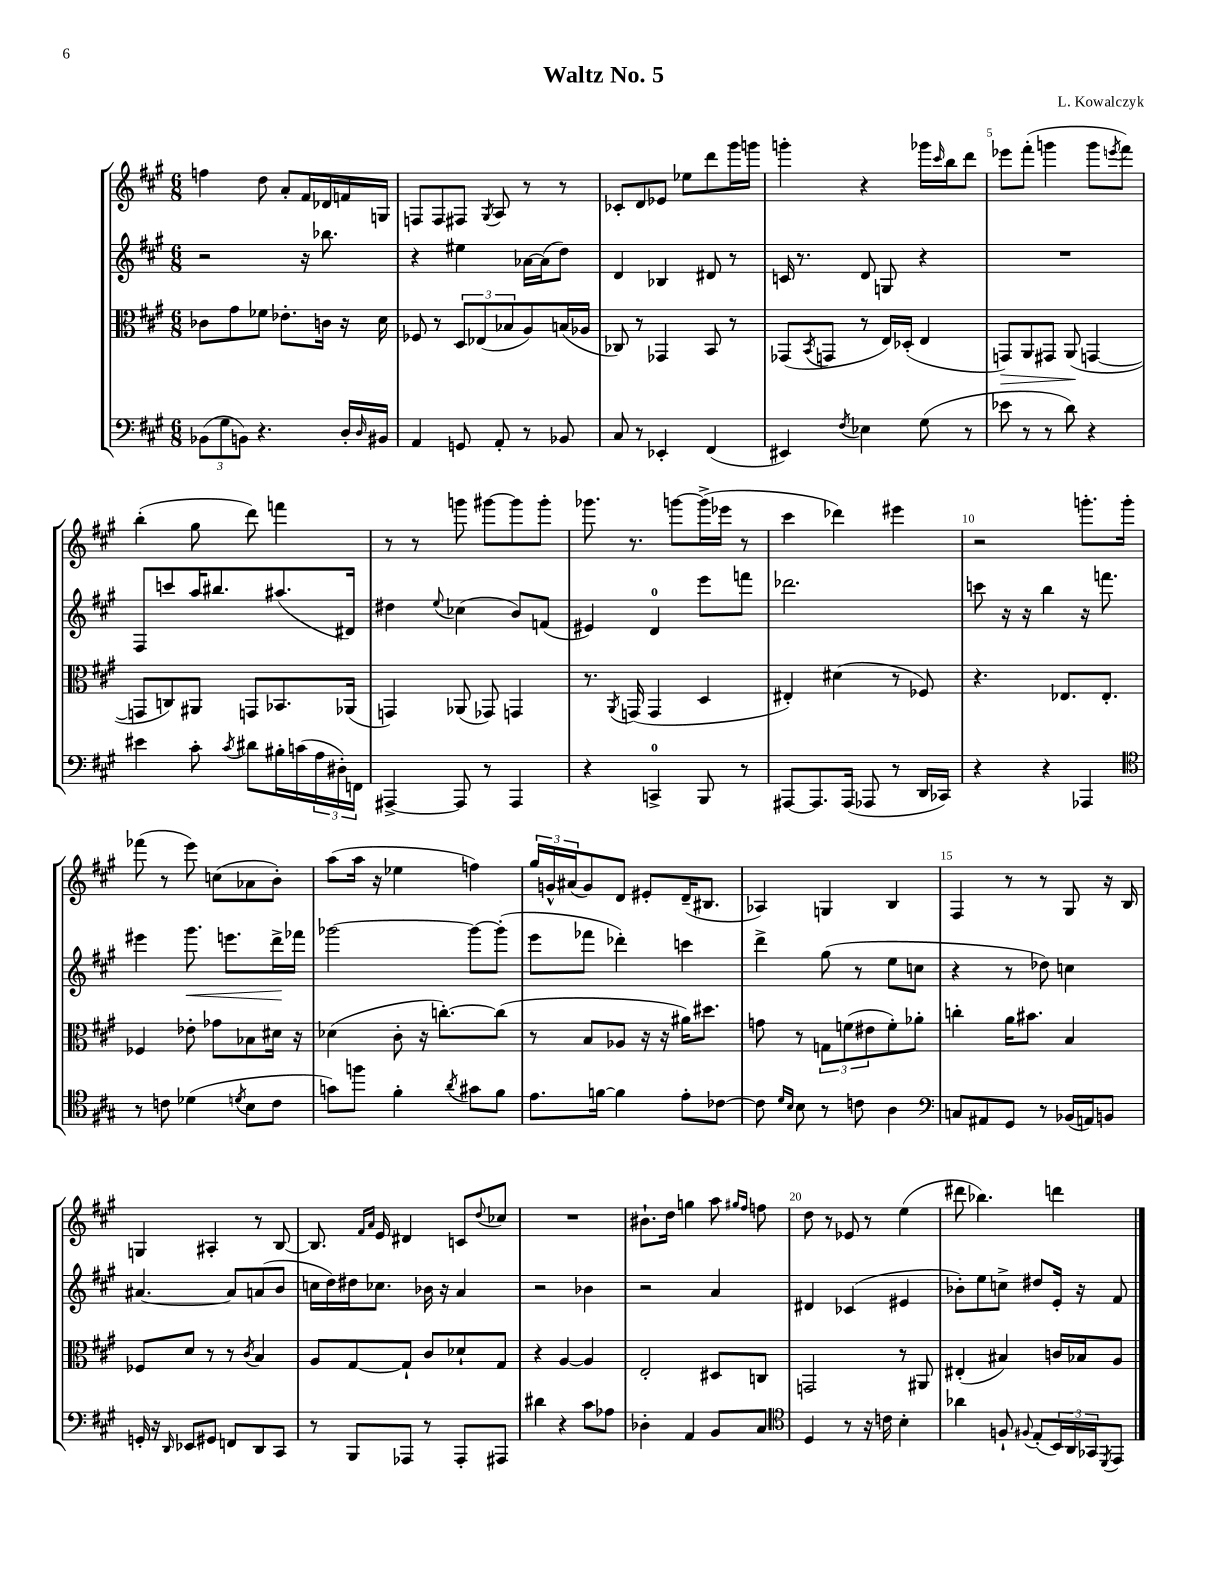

**kern	**kern	**dynam	**kern	**dynam	**kern
*part4	*part3	*part3	*part2	*part2	*part1
*staff4	*staff3	*staff3	*staff2	*staff2	*staff1
*clefF4	*clefC3	*	*clefG2	*	*clefG2
*k[f#c#g#]	*k[f#c#g#]	*	*k[f#c#g#]	*	*k[f#c#g#]
*M6/8	*M6/8	*	*M6/8	*	*M6/8
=1	=1	=1	=1	=1	=1
(12BB-X\L	8c-X\L	.	2r	.	4ffn\
12G#\	.	.	.	.	.
.	8g#\	.	.	.	.
12BBn\J)	.	.	.	.	.
4.r	8f-X\J	.	.	.	8dd\
.	8.e-X'\L	.	.	.	8a'/L
.	.	.	16r	.	16f#/L
.	16cn\Jk	.	8.bb-X\	.	16d-X/
16D'/LL	16r	.	.	.	16fn/
16qqD/	.	.	.	.	.
16BB#X/JJ	16d\	.	.	.	16Gn/JJ
=2	=2	=2	=2	=2	=2
4AA/	8F-X/	.	4r	.	8Fn/L
.	8r	.	.	.	8F/
8GGn/	12D/L	.	4ee#X\	.	8F#X/J
.	(12E-X/	.	.	.	.
.	.	.	.	.	8qG#/
8AA'/	.	.	.	.	8A/
.	12B-X/	.	.	.	.
8r	8A/)	.	[16a-X\LL	.	8r
.	.	.	(16a-\J]	.	.
8BB-X/	(16Bn/L	.	8dd\J)	.	8r
.	16A-X/JJ	.	.	.	.
=3	=3	=3	=3	=3	=3
8C#/	8C-X/)	.	4d/	.	8c-X'/L
8r	8r	.	.	.	8d/
4EE-X'/	4GG-X/	.	4B-X/	.	8e-X/J
.	.	.	.	.	8ee-X\L
(4FF#/	8BB/	.	8d#X/	.	8ddd\
.	8r	.	8r	.	16ggg#\L
.	.	.	.	.	16gggn\JJ
=4	=4	=4	=4	=4	=4
4EE#X/)	(8GG-X/L	.	16cn/	.	4gggn'\
.	.	.	8.r	.	.
.	8qBB/	.	.	.	.
.	8GGn/J	.	.	.	.
8qF#/	.	.	.	.	.
4E-X\	8r	.	8d/	.	4r
.	16E/LL)	.	8Gn/	.	.
.	(16D-X'/JJ	.	.	.	.
(8G#\	4E/	.	4r	.	16ggg-X\LL
.	.	.	.	.	16qqccc#/
.	.	.	.	.	16bb\J
8r	.	.	.	.	8ddd\J
=5	=5	=5	=5	=5	=5
!	!	!LO:HP:b	!	!	!
8e-X\	8GGn/L)	>	2.r	.	8eee-X\L
8r	8AA/	.	.	.	(8fff#'\J
8r	8GG#X/J	.	.	.	4gggn\
8d\)	(8AA/	.	.	.	.
4r	[4GGn/	]	.	.	8ggg\L
.	.	.	.	.	8qeeen/
.	.	.	.	.	8fff#\J)
!!LO:LB:g=z
=6	=6	=6	=6	=6	=6
4e#X\	8GGn/L]	.	8F#/L	.	(4bb'\
.	8Cn/)	.	8cccn/	.	.
8c#'\	8AA#X/J	.	16aa/K	.	8gg#\
.	.	.	8.bb#X/	.	.
8qc#/	.	.	.	.	.
8d#X\L	8GGn/L	.	.	.	8ddd\)
16B#X'\L	8.BB-X/	.	(8.aa#X/	.	4fffn\
(16cn\	.	.	.	.	.
24A\	.	.	.	.	.
24D#X'\)	.	.	.	.	.
.	(16AA-X/Jk	.	16d#X/Jk)	.	.
24FFn\JJ	.	.	.	.	.
=7	=7	=7	=7	=7	=7
[4AAA#X^/	4GGn/)	.	4dd#X\	.	8r
.	.	.	.	.	8r
.	.	.	8qqee/	.	.
8AAA#/]	(8AA-X/	.	(4cc-X\	.	8gggn\
8r	8GG-X/)	.	.	.	[8ggg#X\L
4AAA#/	4GGn/	.	8b/L)	.	8ggg#\]
.	.	.	(8fn/J	.	8ggg#'\J
=8	=8	=8	=8	=8	=8
4r	8.r	.	4e#X/)	.	8.ggg-X\
.	8qAA/	.	.	.	.
.	(16GGn/	.	.	.	8.r
4CCn^/	4GG/	.	4d/	.	.
.	.	.	.	.	[8gggn\L
8BBB/	4D/	.	8eee\L	.	(16ggg^\L]
.	.	.	.	.	16eee-X\JJ
8r	.	.	8fffn\J	.	8r
=9	=9	=9	=9	=9	=9
[8AAA#X/L	4E#X'/)	.	2.ddd-X\	.	4ccc#\
8.AAA#/]	.	.	.	.	.
.	(4d#X\	.	.	.	4ddd-X\)
(16AAA#/Jk	.	.	.	.	.
8AAA-X/	.	.	.	.	.
8r	8r	.	.	.	4eee#X\
16DD/LL	8F-X/)	.	.	.	.
16CC-X/JJ)	.	.	.	.	.
=10	=10	=10	=10	=10	=10
4r	4.r	.	8cccn\	.	2r
.	.	.	16r	.	.
.	.	.	16r	.	.
4r	.	.	4bb\	.	.
.	8.E-X/L	.	.	.	.
4AAA-X/	.	.	16r	.	8.gggn'\L
.	8.E-'/J	.	8.fffn\	.	.
.	.	.	.	.	16ggg'\Jk
!!LO:LB:g=z
=11	=11	=11	=11	=11	=11
*clefC4	*	*	*	*	*
8r	4F-X/	.	4eee#X\	.	(8fff-X\
8cn\	.	.	.	.	8r
!	!	!	!	!LO:HP:b	!
(4d-X\	8e-X'\	.	8.ggg#\	<	8eee\)
.	8g-X\L	.	.	.	(8ccn\L
.	.	.	8.eeen\L	.	.
8qdn/	.	.	.	.	.
8B\L	8B-X\	.	.	.	8a-X\
8c\J	16d#X\Jk	.	16ddd^\L	.	8b'\J)
.	16r	.	16fff-X\JJ	[	.
=12	=12	=12	=12	=12	=12
8gn\L)	(4d-X\	.	[2ggg-X\	.	(8aa\L
8ffn\J	.	.	.	.	16aa\Jk
.	.	.	.	.	16r
4f#'\	8c#'\	.	.	.	4ee-X\
.	16r	.	.	.	.
.	[8.ccn'\L)	.	.	.	.
8qa/	.	.	.	.	.
8g#X\L	.	.	8ggg-\L_	.	4ffn\)
8f#\J	(8cc\J]	.	(8ggg-'\J]	.	.
=13	=13	=13	=13	=13	=13
8.e\L	8r	.	8eee\L	.	24gg#/LL
.	.	.	.	.	24gn^^/
.	.	.	.	.	(24a#X/J
.	8B/L	.	8fff-X\J	.	8g/)
[16fn\Jk	.	.	.	.	.
4f\]	8A-X/J	.	4ddd-X'\)	.	8d/J
.	16r	.	.	.	8e#X'/L
.	16r	.	.	.	.
8e'\L	16a#X\KL)	.	4cccn\	.	(16d~/K
.	8.dd#X\J	.	.	.	8.B#X/J
[8c-X\J	.	.	.	.	.
=14	=14	=14	=14	=14	=14
8c-\]	8gn\	.	4ddd^\	.	4A-X/)
16qqd/LL	.	.	.	.	.
16qqB/JJ	.	.	.	.	.
8B\	8r	.	.	.	.
8r	12Gn\L	.	(8gg#\	.	4Gn/
.	(12fn\	.	.	.	.
8cn\	.	.	8r	.	.
.	12e#X\	.	.	.	.
4A\	8f'\)	.	8ee\L	.	4B/
.	8a-X'\J	.	8ccn\J	.	.
=15	=15	=15	=15	=15	=15
*clefF4	*	*	*	*	*
8Cn/L	4ccn'\	.	4r	.	4F#/
8AA#X/	.	.	.	.	.
8GG#/J	16a\KL	.	8r	.	8r
.	8.b#X\J	.	.	.	.
8r	.	.	8dd-X\)	.	8r
(16BB-X/LL	4B/	.	4ccn\	.	8G#/
16AAn/J)	.	.	.	.	.
8BBn/J	.	.	.	.	16r
.	.	.	.	.	16B/
!!LO:LB:g=z
=16	=16	=16	=16	=16	=16
16GGn'/	8F-X/L	.	[4.a#X/	.	4Gn/
16r	.	.	.	.	.
16qqDD/	.	.	.	.	.
8EE-X/L	8d/J	.	.	.	.
8GG#X/J	8r	.	.	.	4A#X'/
8FFn/L	8r	.	8a#/L]	.	.
.	8qc#/	.	.	.	.
8DD/	4B/	.	(8an/	.	8r
8CC#/J	.	.	8b/J	.	[8B/
=17	=17	=17	=17	=17	=17
8r	8A/L	.	16ccn\LL	.	8.B/]
.	.	.	16dd\)	.	.
8BBB/L	[8G#/	.	16dd#X\J	.	.
.	.	.	.	.	16qqf#/LL
.	.	.	.	.	16qqa/JJ
.	.	.	8.cc-X\J	.	16e/
8AAA-X/J	8G#`/J]	.	.	.	4d#X/
8r	8c#/L	.	16b-X\	.	.
.	.	.	16r	.	.
8AAA-'/L	8d-X`/	.	4a/	.	8cn/L
.	.	.	.	.	8qqdd/
8AAA#X/J	8G#/J	.	.	.	8cc-X/J
=18	=18	=18	=18	=18	=18
4d#X\	4r	.	2r	.	2.r
4r	[4A/	.	.	.	.
8c#\L	4A/]	.	4b-X\	.	.
8A-X\J	.	.	.	.	.
=19	=19	=19	=19	=19	=19
4D-X'\	2E'/	.	2r	.	8.b#X`\L
.	.	.	.	.	16dd\Jk
4AA/	.	.	.	.	4ggn\
8BB/L	8D#X/L	.	4a/	.	8aa\
.	.	.	.	.	16qqgg#X/LL
.	.	.	.	.	16qqff#/JJ
8C#/J	8Cn/J	.	.	.	8ffn\
=20	=20	=20	=20	=20	=20
*clefC4	*	*	*	*	*
4D/	2GGn/	.	4d#X/	.	8dd\
.	.	.	.	.	8r
8r	.	.	(4c-X/	.	8e-X/
16r	.	.	.	.	8r
16cn\	.	.	.	.	.
4B'\	8r	.	4e#X/	.	(4ee\
.	8AA#X/	.	.	.	.
=21	=21	=21	=21	=21	=21
4a-X\	(4E#X'/	.	8b-X'\L)	.	8ddd#X\
.	.	.	8ee\	.	4.bb-X\)
8Fn`/	4B#X/)	.	8ccn^\J	.	.
8qqF#X/	.	.	.	.	.
(8E'/L	.	.	8dd#X/L	.	.
24BB/L)	16cn/LL	.	16e'/Jk	.	4dddn\
24AA/	.	.	.	.	.
.	16B-X/J	.	16r	.	.
24GG-X/J	.	.	.	.	.
8qDD/	.	.	.	.	.
8EE/J	8A/J	.	8f#/	.	.
==	==	==	==	==	==
*-	*-	*-	*-	*-	*-
